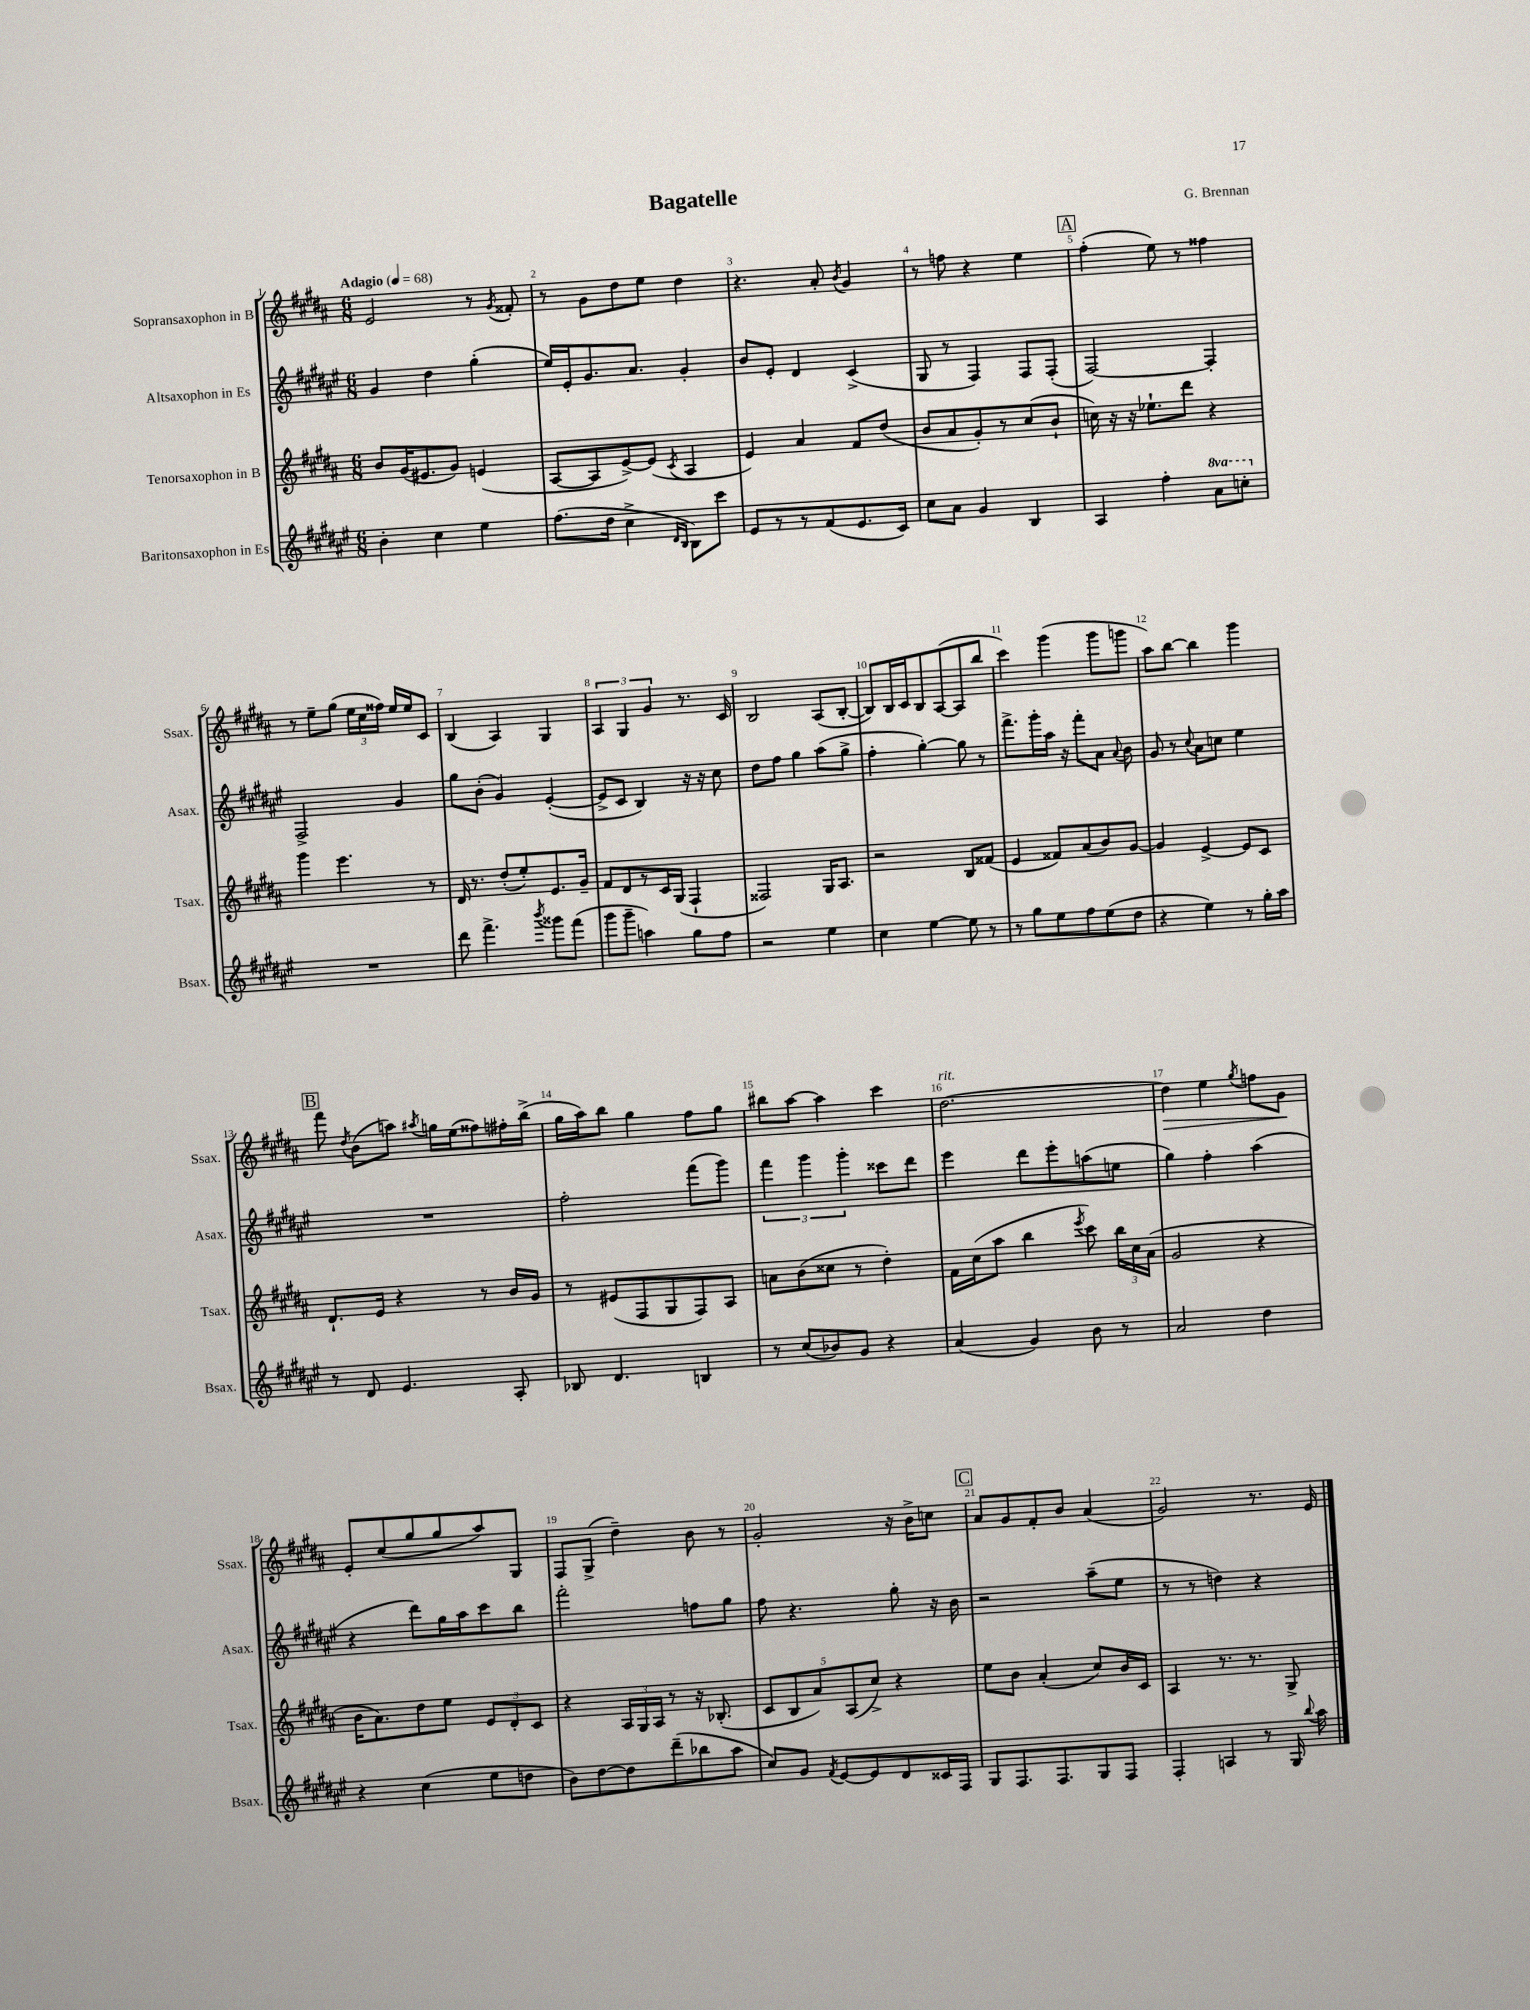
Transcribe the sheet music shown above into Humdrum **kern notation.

**kern	**kern	**kern	**kern	**dynam
*part4	*part3	*part2	*part1	*part1
*staff4	*staff3	*staff2	*staff1	*staff1
*I"Baritonsaxophon in Es	*I"Tenorsaxophon in B	*I"Altsaxophon in Es	*I"Sopransaxophon in B	*
*I'Bsax.	*I'Tsax.	*I'Asax.	*I'Ssax.	*
*clefG2	*clefG2	*clefG2	*clefG2	*
*k[f#c#g#d#a#e#]	*k[f#c#g#d#a#]	*k[f#c#g#d#a#e#]	*k[f#c#g#d#a#]	*
*M6/8	*M6/8	*M6/8	*M6/8	*
*MM68	*MM68	*MM68	*MM68	*
=1	=1	=1	=1	=1
!	!	!	!LO:TX:a:B:t=Adagio	!
4b'\	8b/L	4g#/	2e/	.
.	(16g#/K	.	.	.
.	8.e#X/	.	.	.
4cc#\	.	4dd#\	.	.
.	8g#/J)	.	.	.
4ee#\	(4en/	(4gg#'\	8r	.
.	.	.	8qg#/	.
.	.	.	8f##X'/	.
=2	=2	=2	=2	=2
(8.ff#\L	[8A#/L	16ee#/LL)	8r	.
.	.	16e#'/J	.	.
.	8A#/]	8.g#/	8g#\L	.
16dd#\Jk	.	.	.	.
4cc#^\	[8e^/)	.	8dd#\	.
.	.	8.a#/J	.	.
.	(8e/J]	.	8ee\J	.
16qqd#/LL	.	.	.	.
16qqB/JJ	8qc#/	.	.	.
8B\L)	4A#/	4g#'/	4dd#\	.
8ccc#\J	.	.	.	.
=3	=3	=3	=3	=3
8e#/L	4e/)	8b/L	4.r	.
8r	.	8e#'/J	.	.
8r	4a#/	4d#/	.	.
(8f#/	.	.	8a#'/	.
.	.	.	8qb/	.
8.e#/	8f#/L	(4c#^/	4g#/	.
.	(8dd#/J	.	.	.
16c#/Jk)	.	.	.	.
=4	=4	=4	=4	=4
8cc#\L	8b/L	8G#/	8r	.
8a#\J	8a#/	8r	8ffn\	.
4g#/	8g#'/)	4F#/)	4r	.
.	8r	.	.	.
4B/	(8cc#/	8F#/L	4ee\	.
.	8b`/J	(8F#'/J	.	.
!!LO:REH:place=s1:t=A
=5	=5	=5	=5	=5
4A#/	16ccn\)	[2F#/)	(4ff#'\	.
.	16r	.	.	.
.	16r	.	.	.
.	8.ee-X`\L	.	.	.
4ff#'\	.	.	8ee\)	.
.	8ddd#\J	.	8r	.
*8va	*	*	*	*
8aa#\L	4r	4F#'/]	4ff##X\	.
8cccn'\J	.	.	.	.
!!LO:LB:g=z
=6	=6	=6	=6	=6
*X8va	*	*	*	*
2.r	4ggg#\	2F#^/	8r	.
.	.	.	8ee~\L	.
.	4.eee\	.	(8gg#\J	.
.	.	.	24ee\LL	.
.	.	.	24cc#\	.
.	.	.	24ff##X\JJ)	.
.	.	4g#/	16ee/LL	.
.	.	.	16ee/J	.
.	8r	.	8c#/J	.
=7	=7	=7	=7	=7
8ddd#\	16d#/	8gg#\L	(4B/	.
.	8.r	.	.	.
4.fff#^\	.	(8b'\J	.	.
.	(8dd#'/L	4g#/)	4A#/)	.
.	8ee'/)	.	.	.
8qbbb/	.	.	.	.
8ggg##X\L	8.e/	([4e#'/	4G#/	.
(8fff#\J	.	.	.	.
.	16g#~/Jk	.	.	.
=8	=8	=8	=8	=8
8ggg#\L	8f#/L	8e#^/L]	6A#/	.
8ggg#~\J	8d#/	8c#/J	.	.
.	.	.	6G#/	.
4aan\)	8r	4B/)	.	.
.	.	.	6g#/	.
.	16c#/L	.	.	.
.	(16G#/JJ	.	.	.
8gg#\L	4F#`/	16r	8.r	.
.	.	16r	.	.
8ff#\J	.	8cc#\	.	.
.	.	.	16c#/	.
=9	=9	=9	=9	=9
2r	2F##X/)	8dd#\L	2B/	.
.	.	8ff#\J	.	.
.	.	4gg#\	.	.
4ee#\	16G#/KL	(8aa#\L	(8A#/L	.
.	8.A#/J	.	.	.
.	.	8gg#^\J	[8B'/J	.
=10	=10	=10	=10	=10
4cc#\	2r	4ff#'\	8B/L])	.
.	.	.	16B/L	.
.	.	.	16c#/J	.
[4ee#\	.	[4gg#'\)	8B/	.
.	.	.	([8A#/	.
8ee#\]	8B/L	8gg#\]	8A#/]	.
8r	(8f##X/J	8r	8bb/J	.
=11	=11	=11	=11	=11
8r	4e/	8.fff#^\L	4ccc#\)	.
8gg#\L	.	.	.	.
.	.	16ggg#'\L	.	.
8ee#\	8f##X/L)	16aa#\JJ	(4ggg#\	.
.	.	16r	.	.
8ff#\	(8a#/	8fff#'\L	.	.
(8ee#\	8b/)	8a#\J	8ggg#\L	.
.	.	8qqa#/	.	.
8dd#\J	[8g#/J	8b\	8gggn\J	.
=12	=12	=12	=12	=12
4r	4g#/]	8g#/	8aa#\L)	.
.	.	8r	[8bb\J	.
.	.	8qqcc#/	.	.
4ee#\)	[4e^/	8a#\L	4bb\]	.
.	.	8ccn\J	.	.
8r	8e/L]	4ee#\	4ggg#\	.
16gg#'\LL	8c#/J	.	.	.
16aa#\JJ	.	.	.	.
!!LO:LB:g=z
!!LO:REH:place=s1:t=B
=13	=13	=13	=13	=13
8r	8.d#`/L	2.r	8fff#\	.
.	.	.	8qdd#/	.
8d#/	.	.	(8b\L	.
.	16e/Jk	.	.	.
4.e#/	4r	.	8aan\J)	.
.	.	.	8qaa#X/	.
.	.	.	16ggn\LL	.
.	.	.	(16ee\J	.
.	8r	.	8ff##X\)	.
8A#'/	16b/LL	.	16ff#X'\L	.
.	16g#/JJ	.	(16bb^\JJ	.
=14	=14	=14	=14	=14
8B-X/	8r	2ff#'\	16gg#\LL	.
.	.	.	16aa#\J)	.
4.d#/	(8e#X/L	.	8bb\J	.
.	8F#/	.	4gg#\	.
.	8G#/	.	.	.
4Bn/	8F#/)	(8fff#\L	8ff#\L	.
.	8A#/J	8ggg#\J)	8gg#\J	.
=15	=15	=15	=15	=15
8r	8an\L	6fff#\	8bb#X\L	.
(8cc#/L	(8b\	.	[8aa#\J	.
.	.	6ggg#\	.	.
8b-X/)	8cc##X\J	.	4aa#\]	.
.	.	6ggg#'\	.	.
8g#/J	8r	.	.	.
4r	4dd#'\)	8ccc##X\L	4ccc#\	.
.	.	8ddd#\J	.	.
=16	=16	=16	=16	=16
!	!	!	!LO:TX:a:i:t=rit.	!
(4a#/	16f#\LL	4eee#\	[2.dd#\	.
.	(16cc#\J	.	.	.
.	8aa#\J	.	.	.
4g#/)	4bb\	8ddd#\L	.	.
.	.	8eee#'\	.	.
.	8qeee/	.	.	.
8b\	8ccc#\)	(8aan\	.	.
8r	24bb\LL	8een\J	.	.
.	24cc#\	.	.	.
.	(24a#\JJ	.	.	.
=17	=17	=17	=17	=17
!	!	!	!	!LO:HP:b
2a#/	2g#/	4gg#\)	4dd#\]	>
.	.	4ff#'\	4ee\	.
.	.	.	8qgg#/	.
4dd#\	4r	(4aa#\	8ffn\L	.
.	.	.	8g#\J	.
.	.	.	.	]
!!LO:LB:g=z
=18	=18	=18	=18	=18
4r	16b\KL	4r	8e'/L	.
.	8.a#\)	.	.	.
.	.	.	(8cc#/	.
(4cc#\	8dd#\	8ddd#\L)	8gg#/	.
.	8ee\J	16gg#\L	8gg#/	.
.	.	16aa#\J	.	.
8ee#\L	12e/L	8ccc#\	8aa#/)	.
.	12d#'/	.	.	.
8ddn\J	.	8bb\J	8G#/J	.
.	12c#/J	.	.	.
=19	=19	=19	=19	=19
8b\L)	4r	2fff#'\	8F#/L	.
[8dd#\	.	.	(8G#^/J	.
8dd#\]	24A#/LL	.	4dd#~\)	.
.	24G#/	.	.	.
.	24A#/JJ	.	.	.
(8ddd#~\	8r	.	.	.
8bb-X\	16r	8ffn\L	8b\	.
.	(8.B-X'/	.	.	.
8aa#\J	.	8gg#\J	8r	.
=20	=20	=20	=20	=20
8cc#/L)	10c#/L	8ff#\	2g#'/	.
.	10B/	.	.	.
8g#/J	.	4.r	.	.
.	10a#/)	.	.	.
8qf#/	.	.	.	.
[8e#/L	.	.	.	.
.	(10A#/	.	.	.
8e#/]	.	.	.	.
.	10cc#^/J)	.	.	.
8d#/	4r	8gg#'\	16r	.
.	.	.	16b^\KL	.
16c##X/L	.	16r	8ccn\J	.
16F#/JJ	.	16b\	.	.
!!LO:REH:place=s1:t=C
=21	=21	=21	=21	=21
8G#/L	8ee\L	2r	8a#/L	.
8.F#/	8b\J	.	8g#/	.
.	(4a#'/	.	8f#'/	.
8.F#/	.	.	.	.
.	.	.	8b/J	.
8G#/	8cc#/L)	(8aa#~\L	(4a#/	.
8F#/J	16b/L	8ee#\J	.	.
.	16c#/JJ	.	.	.
=22	=22	=22	=22	=22
4F#'/	4A#/	8r	2g#/)	.
.	.	8r	.	.
4An/	8.r	4ddn\)	.	.
.	8.r	.	.	.
8r	.	4r	8.r	.
16G#/	8G#^/	.	.	.
8qqbb/	.	.	.	.
16aa#\	.	.	16e/	.
==	==	==	==	==
*-	*-	*-	*-	*-
